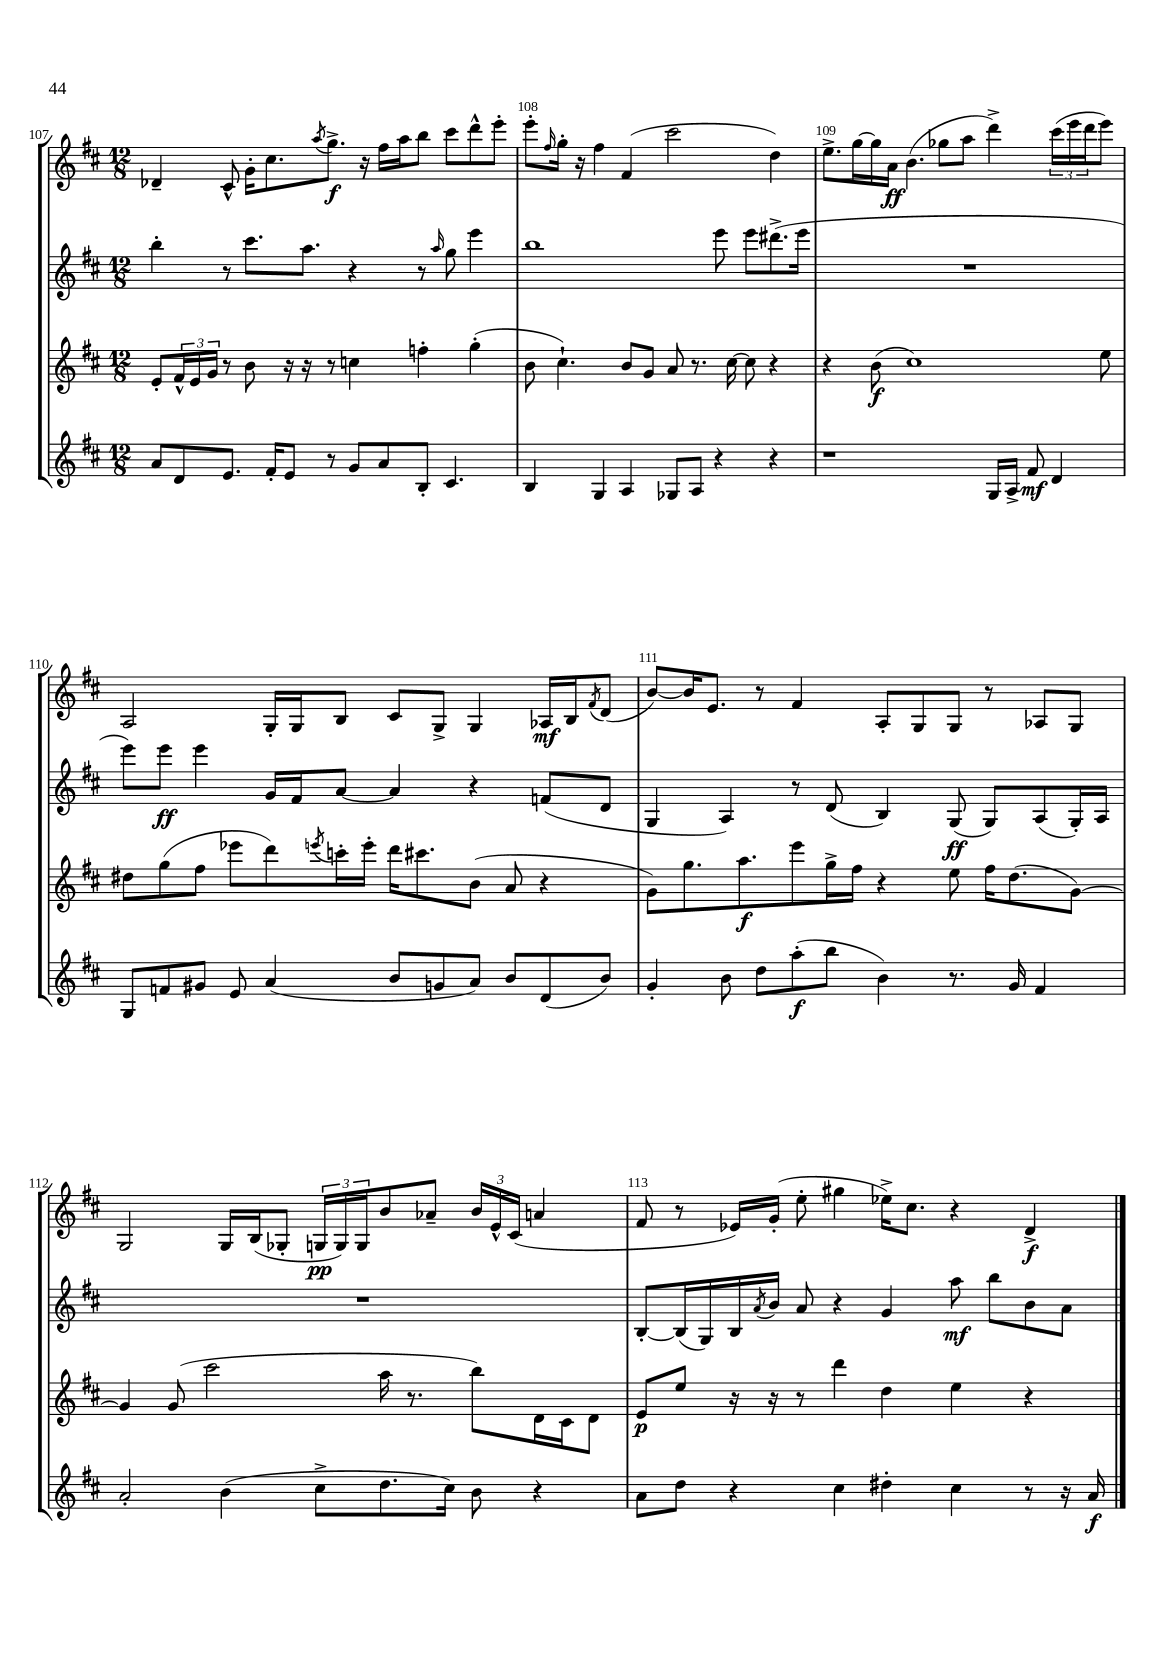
<<
\new StaffGroup <<
\new Staff = "s0" {
    \clef treble \key d \major \numericTimeSignature \time 12/8
    des'4-- cis'8-^ g'16-. cis''8. \acciaccatura { a''8 } g''8.->\f r16 fis''16 a''16 b''8 cis'''8 d'''8-^ e'''8-. |
    e'''8-. \grace { fis''16 } g''16-. r16 fis''4 fis'4( cis'''2 d''4) |
    e''8.-> g''16~ g''16 a'16\ff b'4.( ges''8 a''8 d'''4->) \tuplet 3/2 { cis'''16( e'''16 d'''16 } e'''8) |
    a2 g16-. g16 b8 cis'8 g8-> g4 aes16\mf b16 \acciaccatura { fis'8 } d'8( |
    b'8~) b'16 e'8. r8 fis'4 a8-. g8 g8 r8 aes8 g8 |
    g2 g16 b16( ges8-. \tuplet 3/2 { g16\pp g16) g16 } b'8 aes'8-- \tuplet 3/2 { b'16 e'16-^ cis'16( } a'4 |
    fis'8 r8 ees'16) g'16-.( e''8-. gis''4 ees''16->) cis''8. r4 d'4->\f \bar "|." |
}
\new Staff = "s1" {
    \clef treble \key d \major \numericTimeSignature \time 12/8
    b''4-. r8 cis'''8. a''8. r4 r8 \grace { a''16 } g''8 e'''4 |
    b''1 e'''8 e'''8 dis'''8.->( e'''16 |
    R1. |
    e'''8) e'''8\ff e'''4 g'16 fis'16 a'8~ a'4 r4 f'8( d'8 |
    g4 a4) r8 d'8( b4) g8\ff( g8) a8( g16-.) a16 |
    R1. |
    b8~-. b16( g16) b16 \acciaccatura { a'8 } b'16 a'8 r4 g'4 a''8\mf b''8 b'8 a'8 \bar "|." |
}
\new Staff = "s2" {
    \clef treble \key d \major \numericTimeSignature \time 12/8
    e'8-. \tuplet 3/2 { fis'16-^ e'16 g'16 } r8 b'8 r16 r16 r8 c''4 f''4-. g''4-.( |
    b'8 cis''4.-!) b'8 g'8 a'8 r8. cis''16~ cis''8 r4 |
    r4 b'8\f( cis''1) e''8 |
    dis''8 g''8( fis''8 ees'''8 d'''8) \acciaccatura { e'''8 } c'''16-. e'''16-. d'''16 cis'''8. b'8( a'8 r4 |
    g'8) g''8. a''8.\f e'''8 g''16-> fis''16 r4 e''8 fis''16 d''8.( g'8~) |
    g'4 g'8( cis'''2 a''16 r8. b''8) d'16 cis'16 d'8 |
    e'8\p e''8 r16 r16 r8 d'''4 d''4 e''4 r4 \bar "|." |
}
\new Staff = "s3" {
    \clef treble \key d \major \numericTimeSignature \time 12/8
    a'8 d'8 e'8. fis'16-. e'8 r8 g'8 a'8 b8-. cis'4. |
    b4 g4 a4 ges8 a8 r4 r4 |
    r1 g16 a16-> fis'8\mf d'4 |
    g8 f'8 gis'8 e'8 a'4( b'8 g'8 a'8) b'8 d'8( b'8) |
    g'4-. b'8 d''8 a''8-.\f( b''8 b'4) r8. g'16 fis'4 |
    a'2-. b'4( cis''8-> d''8. cis''16) b'8 r4 |
    a'8 d''8 r4 cis''4 dis''4-. cis''4 r8 r16 a'16\f \bar "|." |
}
>>
>>
\layout { \context { \Score currentBarNumber = #107 \override BarNumber.break-visibility = ##(#f #t #t) barNumberVisibility = #all-bar-numbers-visible } }
